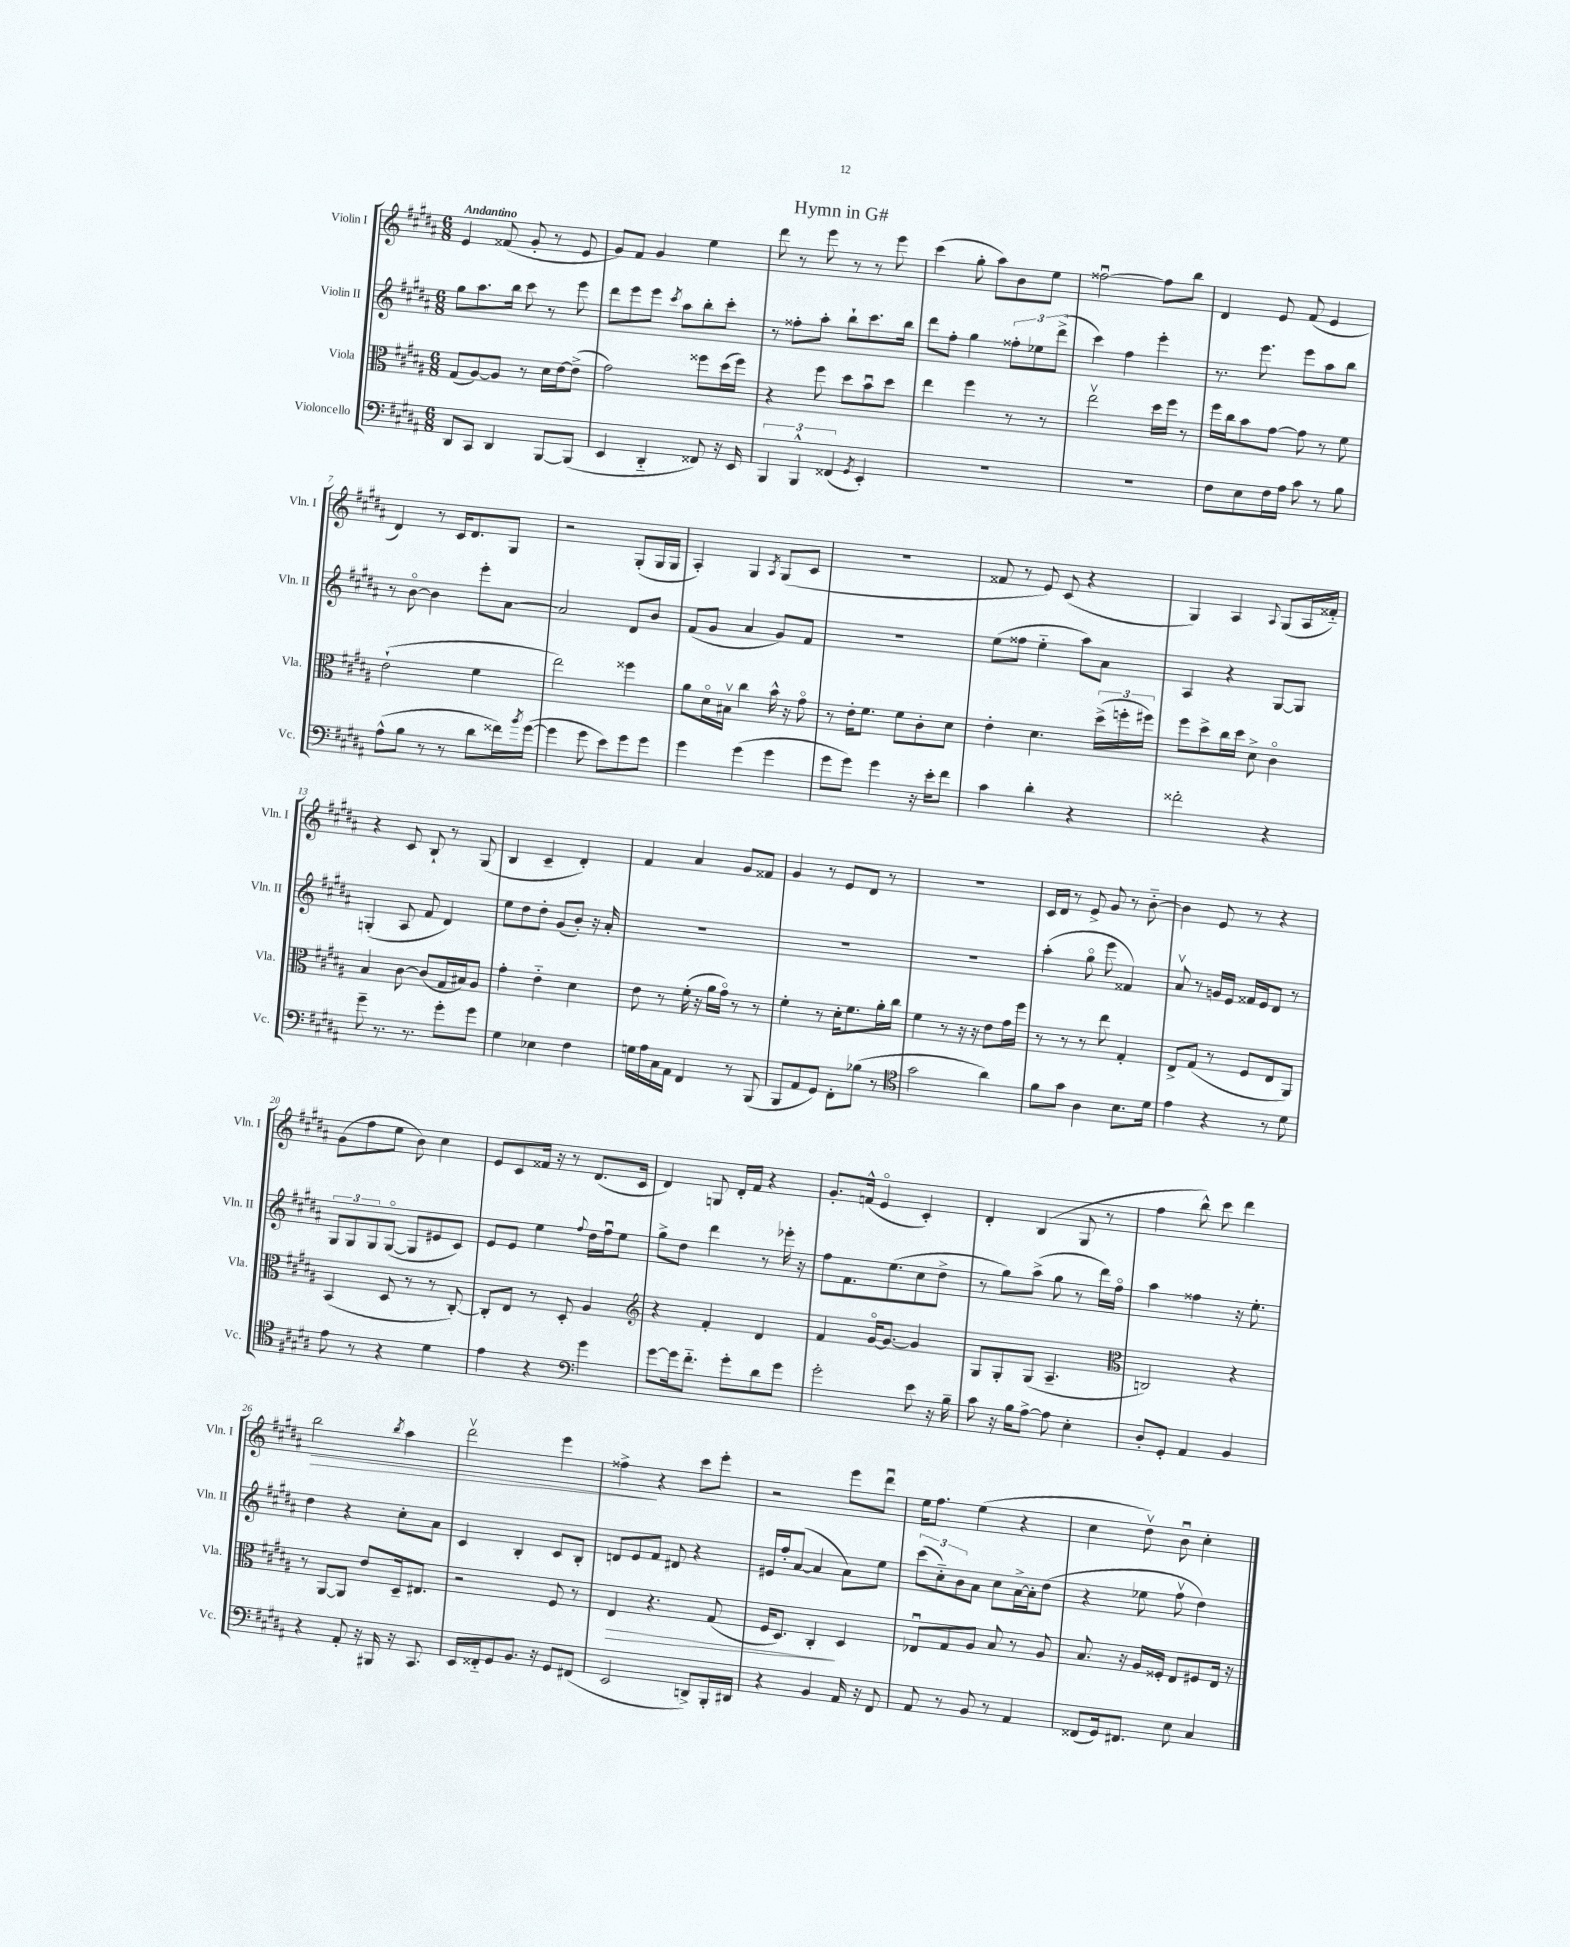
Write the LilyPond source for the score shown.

\header { title = "Hymn in G#" }
<<
\new StaffGroup <<
\new Staff = "s0" \with { instrumentName = "Violin I" shortInstrumentName = "Vln. I" } {
    \clef treble \key b \major \numericTimeSignature \time 6/8 \tempo "Andantino"
    e'4 fisis'8( gis'8-. r8 e'8 |
    gis'8) fis'8 gis'4 e''4 |
    dis'''8 r8 e'''8 r8 r8 e'''8 |
    cis'''4( gis''8-. ais''8) b'8 e''8 |
    fisis''2~\downbow fisis''8 b''8 |
    dis'4 e'8 fis'8( e'4 |
    dis'4) r8 cis'16 dis'8. gis8 |
    r2 gis8-.( gis16 gis16 |
    ais4-.) gis4 \acciaccatura { ais8 } gis8( cis'8 |
    R2. |
    fisis'8 r8 e'8) cis'8( r4 |
    gis4) ais4 \appoggiatura { ais8 } gis8( ais16 fisis'16-_) |
    r4 cis'8 b8-! r8 gis8( |
    b4 cis'4-- dis'4-.) |
    fis'4 ais'4 gis'8 fisis'8 |
    gis'4 r8 e'8 dis'8 r8 |
    R2. |
    cis'16 dis'16 r8 e'8-> gis'8 r8 b'8~-_ |
    b'4 e'8 r8 r4 |
    gis'8( fis''8 e''8 b'8) cis''4 |
    e'8 cis'8 fisis'16 r16 r8 dis'8.( cis'16 |
    dis'4) g8 dis'16-. fis'16 r4 |
    gis'8.-. f'16-^( e'4\flageolet cis'4-.) |
    dis'4-. b4( gis8 r8 |
    fis''4 b''8-^) cis'''8 dis'''4 |
    b''2\> \acciaccatura { b''8 } ais''4 |
    dis'''2\upbow e'''4 |
    fisis''4->\! r4 cis'''8 e'''8-. |
    r2 e'''8 dis'''8\downbow |
    e''16 fis''8. e''4( r4 |
    cis''4 dis''8\upbow) b'8\downbow cis''4-. \bar "|." |
}
\new Staff = "s1" \with { instrumentName = "Violin II" shortInstrumentName = "Vln. II" } {
    \clef treble \key b \major \numericTimeSignature \time 6/8
    gis''8 ais''8. b''16 cis'''8 r8 e'''8 |
    dis'''8 e'''8 e'''8 \acciaccatura { cis'''8 } ais''8 b''8-. cis'''8-. |
    r8 fisis''8-. ais''8-. b''8-! cis'''8. b''16 |
    dis'''8 fis''8-. gis''4 \tuplet 3/2 { fisis''8-. ees''8 dis'''8->( } |
    cis'''4) fis''4 e'''4-. |
    r8. e'''8. e'''8 ais''8 b''8 |
    r8 b'8~\flageolet b'4 e'''8-. ais'8~ |
    ais'2 dis'8 b'8 |
    fis'8( gis'8 ais'4 gis'8) fis'8 |
    R2. |
    e''8( fisis''8 e''4-_ ais''8) ais'8 |
    ais4 r4 gis8~ gis8 |
    g4-.( ais8 fis'8 dis'4) |
    e''8 dis''8 dis''8-. gis'8( b'8-.) r16 ais'16-. |
    R2. |
    R2. |
    R2. |
    ais''4-.( gis''8\flageolet e'''8 fisis'4) |
    ais'8\upbow r8 g'16 e'16 fisis'16 e'16 dis'8 r8 |
    \tuplet 3/2 { gis8 gis8 gis8 } gis8~\flageolet( gis8 eis'8 cis'8) |
    e'8 e'8 e''4 \appoggiatura { fis''8 } dis''16 fis''16\downbow e''8 |
    gis''8-> dis''8 dis'''4 r8 ees'''16-. r16 |
    fis''8 fis'8. e''8.( cis''8 dis''8-> |
    r8 gis''8) ais''8->( gis''8 r8 dis'''16) fis''16\flageolet |
    ais''4 fisis''4 r16 e''8.-. |
    dis''4 r4 cis''8-. ais'8 |
    cis'4 b4-. cis'8 b8-. |
    d'8 e'8 fis'8 dis'8 r4 |
    eis'16 fis''16-. ais'8~( ais'4 ais'8) e''8 |
    \tuplet 3/2 { cis'''8( cis''8-_) b'8 } ais'8 cis''8 ais'16~-> ais'16-. dis''8( |
    r4 ees''8 fis''8\upbow dis''4) \bar "|." |
}
\new Staff = "s2" \with { instrumentName = "Viola" shortInstrumentName = "Vla." } {
    \clef alto \key b \major \numericTimeSignature \time 6/8
    gis8( ais8~) ais8 r8 dis'16 e'16~ e'8->( |
    gis'2) fisis''8 dis''16( fisis''16) |
    r4 fis''8 dis''8 b'8\downbow dis''8 |
    e''4 fis''4 r8 r8 |
    e''2\upbow dis''16 fis''16 r8 |
    fis''16 cis''16 b'8 gis'8~ gis'8 r8 fis'8 |
    e'2-!( fis'4 |
    e''2) fisis''4 |
    ais'8 dis'16\flageolet bis16\upbow cis''4 b'16-^ r16 gis'8\flageolet |
    r8 e'16-. fis'8. fis'8 cis'8-. dis'8 |
    e'4-. dis'4. \tuplet 3/2 { dis''16->( f''16-. fis''16) } |
    fis''8 dis''8-> cis''16 dis''16 dis'8-> cis'4\flageolet |
    b4 cis'8~ cis'8( gis16 bis16) ais8 |
    gis'4-. e'4-_ dis'4 |
    e'8 r8 fis'16-.( r16 ais'16 gis'16\flageolet) r8 r8 |
    fis'4-. r8 dis'16-. fis'8. ais'16-. cis''16 |
    fis'4 r8 r16 r16 e'8 gis'16 fis''16 |
    r8 r8 r8 e''8 gis4-. |
    e8-> gis8( r8 fis8 e8 ais,8) |
    b,4( dis8 r8 r8 cis8~-.) |
    cis8-. e8 r8 dis8-. ais4 |
    \clef treble r4 fis'4-. dis'4 |
    fis'4 gis'16~\flageolet gis'8.~ gis'4 |
    gis8 gis8-. gis8( ais4.-- |
    \clef alto c2) r4 |
    r8 ais,8~ ais,8 e'8 dis16-- eis8. |
    r2 fis8 r8 |
    e4\> r4. gis8( |
    fis16 dis8.) cis4-.\! dis4 |
    ees8\downbow gis8 ais8 b8 r8 ais8 |
    b8. r16 ais16 fisis16-. e8 fis8 e16 r16 \bar "|." |
}
\new Staff = "s3" \with { instrumentName = "Violoncello" shortInstrumentName = "Vc." } {
    \clef bass \key b \major \numericTimeSignature \time 6/8
    dis,8 cis,8 dis,4 b,,8~ b,,8( |
    e,4 dis,4-_ fisis,8) r16 e,16 |
    \tuplet 3/2 { b,,4 b,,4-^ fisis,4( } \acciaccatura { gis,8 } e,4-.) |
    R2. |
    R2. |
    fis8 e8 fis16 ais16 cis'8 r8 b8 |
    ais8-^( b8 r8 r8 dis'8 fisis'16) \acciaccatura { b'8 } gis'16~( |
    gis'4 gis'8 e'8) gis'8 gis'8 |
    gis'4 gis'4( gis'4 |
    gis'8 gis'8) gis'4 r16 e'16-. fis'8 |
    cis'4 dis'4-. r4 |
    fisis'2-. r4 |
    gis'8-- r8. r8. gis'8-. gis'8 |
    gis4 ees4 fis4 |
    g16 ais16 cis16 ais,16 fis,4 r8 b,,8( |
    b,,8 ais,8 gis,8) fis,8-. bes8( r8 |
    \clef tenor gis'2 ais'4) |
    fis'8 gis'8 ais4 b8. dis'16 |
    e'4 r4 r8 dis'8 |
    e'8 r8 r4 dis'4 |
    e'4 r4 \clef bass gis'4 |
    gis'8~ gis'16 fis'8.-_ gis'8-. dis'8 gis'8 |
    gis'2-. e'8 r16 b16-- |
    cis'8 r16 b16 ais8~-> ais8 e4-. |
    dis8-. gis,8-. ais,4 b,4 |
    r4 ais,8-. r16 bis,,16 r16 cis,8. |
    e,16 fisis,16-_ gis,8 b,8. r16 gis,8 fis,8( |
    e,2 d,8->) b,,16-. dis,16 |
    r4 b,4 ais,16 r16 fis,8 |
    ais,8 r8 b,8 r8 ais,4 |
    fisis,8( gis,16) fis,8. e8 cis4 \bar "|." |
}
>>
>>
